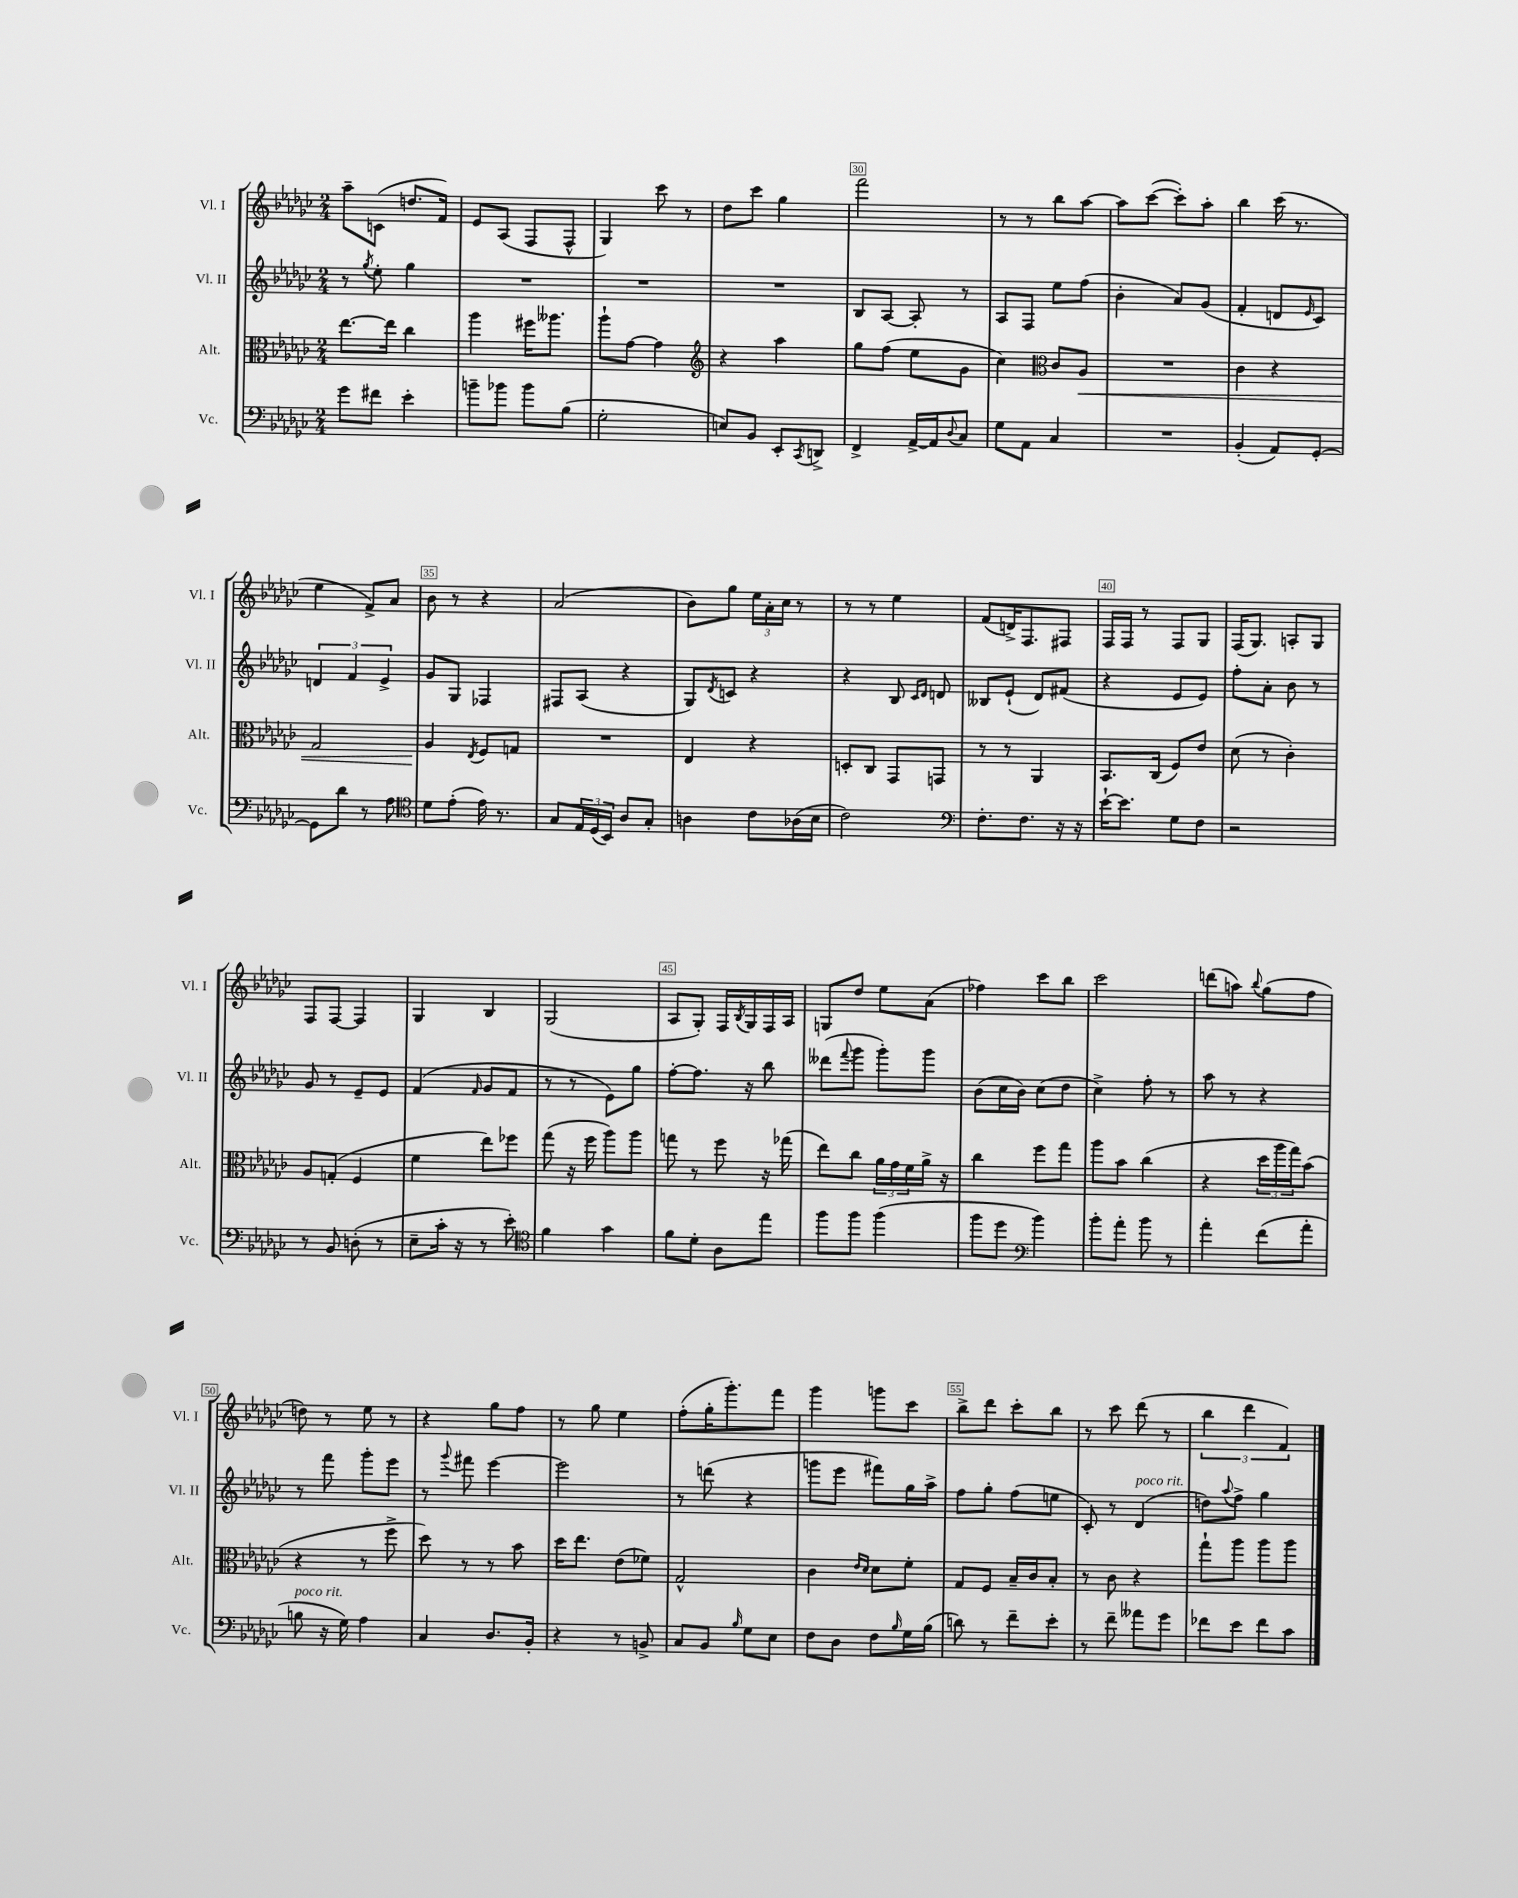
<<
\new StaffGroup <<
\new Staff = "s0" \with { instrumentName = "Vl. I" shortInstrumentName = "Vl. I" } {
    \clef treble \key ges \major \numericTimeSignature \time 2/4
    aes''8-- c'8( d''8. f'16) |
    ees'8 aes8( f8 f8-^ |
    ges4) ces'''8 r8 |
    des''8 ces'''8 ges''4 |
    f'''2 |
    r8 r8 bes''8 aes''8~ |
    aes''8 ces'''8~( ces'''8-.) aes''8-. |
    bes''4 ces'''16( r8. |
    ees''4 f'8->) aes'8 |
    bes'8 r8 r4 |
    aes'2( |
    bes'8) ges''8 \tuplet 3/2 { ees''16 aes'16-. ces''16 } r8 |
    r8 r8 ees''4 |
    f'8( d'16->) f8. fis8 |
    f16 f16 r8 f8 ges8 |
    f16( ges8.) a8-. ges8 |
    f8 f8~ f4 |
    ges4 bes4 |
    ges2( |
    aes8 ges8-.) f16 \acciaccatura { bes8 } ges16 f16 aes16 |
    g8 des''8 ees''8 aes'8( |
    fes''4) ces'''8 bes''8 |
    ces'''2 |
    d'''8( a''8) \appoggiatura { bes''8 } ges''8( f''8 |
    d''8) r8 ees''8 r8 |
    r4 ges''8 f''8 |
    r8 ges''8 ees''4 |
    f''8-.( ges''16-. ges'''8.-.) f'''8 |
    ges'''4 g'''8 ces'''8 |
    bes''8-> des'''8 ces'''8-. bes''8 |
    r8 ces'''8 des'''8( r8 |
    \tuplet 3/2 { bes''4 des'''4 f'4) } \bar "|." |
}
\new Staff = "s1" \with { instrumentName = "Vl. II" shortInstrumentName = "Vl. II" } {
    \clef treble \key ges \major \numericTimeSignature \time 2/4
    r8 \acciaccatura { ges''8 } ees''8-. ges''4 |
    R2 |
    R2 |
    R2 |
    bes8 aes8~ aes8-. r8 |
    aes8 f8 ees''8 f''8( |
    bes'4-. aes'8) ges'8( |
    f'4-. d'8 \grace { ees'16 } ces'8) |
    \tuplet 3/2 { d'4 f'4 ees'4-> } |
    ges'8 ges8 fes4 |
    fis8 aes8( r4 |
    ges8) \acciaccatura { des'8 } c'8 r4 |
    r4 bes8 \grace { ces'16 des'16 } d'8 |
    beses8 ees'8-!( des'8) fis'8( |
    r4 ees'8 ees'8) |
    f''8-. aes'8-. bes'8 r8 |
    ges'8 r8 ees'8-- ees'8 |
    f'4( \grace { f'16 } ges'8 f'8 |
    r8 r8 ees'8) ges''8 |
    f''8~-. f''8. r16 bes''8 |
    deses'''8( \appoggiatura { f'''8 } ges'''8 ges'''8-.) ges'''8 |
    bes'8( ces''16 bes'16) ces''8( des''8 |
    ces''4->) f''8-. r8 |
    aes''8 r8 r4 |
    r8 f'''8 ges'''8-. ees'''8 |
    r8 \appoggiatura { ges'''8 } fis'''8 ees'''4~ |
    ees'''2 |
    r8 d'''8( r4 |
    g'''8 ees'''8 fis'''8) ges''16 aes''16-> |
    f''8 ges''8-. f''8( e''8 |
    ces'8-.) r8 des'4^\markup { \italic "poco rit." }( |
    d''8) \appoggiatura { aes''8 } f''8-> ges''4 \bar "|." |
}
\new Staff = "s2" \with { instrumentName = "Alt." shortInstrumentName = "Alt." } {
    \clef alto \key ges \major \numericTimeSignature \time 2/4
    ees''8.~ ees''16 ces''4 |
    aes''4 fis''16 aeses''8. |
    aes''8-! ges'8~ ges'4 |
    \clef treble r4 aes''4 |
    ges''8 f''8( ees''8 ges'8 |
    ces''4) \clef alto ces'8 aes8\< |
    R2 |
    ces'4 r4 |
    ges2 |
    aes4\! \acciaccatura { ees8 } f8 g8 |
    R2 |
    ees4 r4 |
    d8-. ces8 ges,8 g,8 |
    r8 r8 aes,4 |
    bes,8. ces16( f8) ees'8 |
    des'8( r8 ces'4-.) |
    aes8 g8-.( f4 |
    f'4 ees''8) fes''8 |
    ges''8( r16 f''16 aes''8) aes''8 |
    g''8 r8 f''8 r16 ges''16( |
    ees''8) ces''8 \tuplet 3/2 { aes'16 ges'16 f'16 } aes'16-> r16 |
    ces''4 f''8 ges''8 |
    aes''8 bes'8 ces''4( |
    r4 \tuplet 3/2 { des''16 aes''16 ges''16) } bes'8( |
    r4 r8 f''8-> |
    des''8) r8 r8 bes'8 |
    des''16 ees''8. ees'8( fes'8) |
    ges2-^ |
    ces'4 \grace { ees'16 des'16 } des'8 f'8-. |
    ges8 f8 bes16-- ces'16 bes8-. |
    r8 ces'8 r4 |
    ges''8-! aes''8 aes''8 aes''8 \bar "|." |
}
\new Staff = "s3" \with { instrumentName = "Vc." shortInstrumentName = "Vc." } {
    \clef bass \key ges \major \numericTimeSignature \time 2/4
    ges'8 fis'8 ees'4-. |
    b'8-- bes'8 bes'8 bes8( |
    ges2-. |
    e8) bes,8 ees,8-. \acciaccatura { ces,8 } d,8-> |
    f,4-> aes,16~-> aes,16 \appoggiatura { des8 } ces8 |
    ges8 aes,8 ces4 |
    R2 |
    bes,4-.( aes,8) ges,8~-. |
    ges,8 des'8 r8 aes8 |
    \clef tenor des'8 ees'8-.( ees'16) r8. |
    ges8 \tuplet 3/2 { ees16 des16( bes,16) } aes8 ges8-. |
    a4 ces'8 aes16( bes16 |
    ces'2) |
    \clef bass f8.-. f8. r16 r16 |
    ees'16~-! ees'8. ges8 f8 |
    r2 |
    r8 bes,8 d8-.( r8 |
    ees8-- ces'16-. r16 r8 ees'8-.) |
    \clef tenor f'4 ges'4 |
    f'8 des'8-. aes8 ees''8 |
    f''8 f''8 f''4( |
    f''8 des''8 \clef bass bes'4) |
    bes'8-. aes'8-. bes'8 r8 |
    aes'4-. f'8( aes'8-. |
    b8^\markup { \italic "poco rit." } r16 ges16) aes4 |
    ces4 des8. bes,16-. |
    r4 r8 b,8-> |
    ces8 bes,8 \grace { bes16 } ges8 ees8 |
    f8 des8 f8 \grace { bes16 } ges16 bes16( |
    d'8) r8 f'8-- ees'8-. |
    r8 f'8-- aeses'8 ges'8 |
    fes'8 ees'8 fes'8 ces'8 \bar "|." |
}
>>
>>
\layout { \context { \Score currentBarNumber = #26 \override BarNumber.break-visibility = ##(#f #t #t) barNumberVisibility = #(every-nth-bar-number-visible 5) \override BarNumber.stencil = #(make-stencil-boxer 0.1 0.3 ly:text-interface::print) } }
